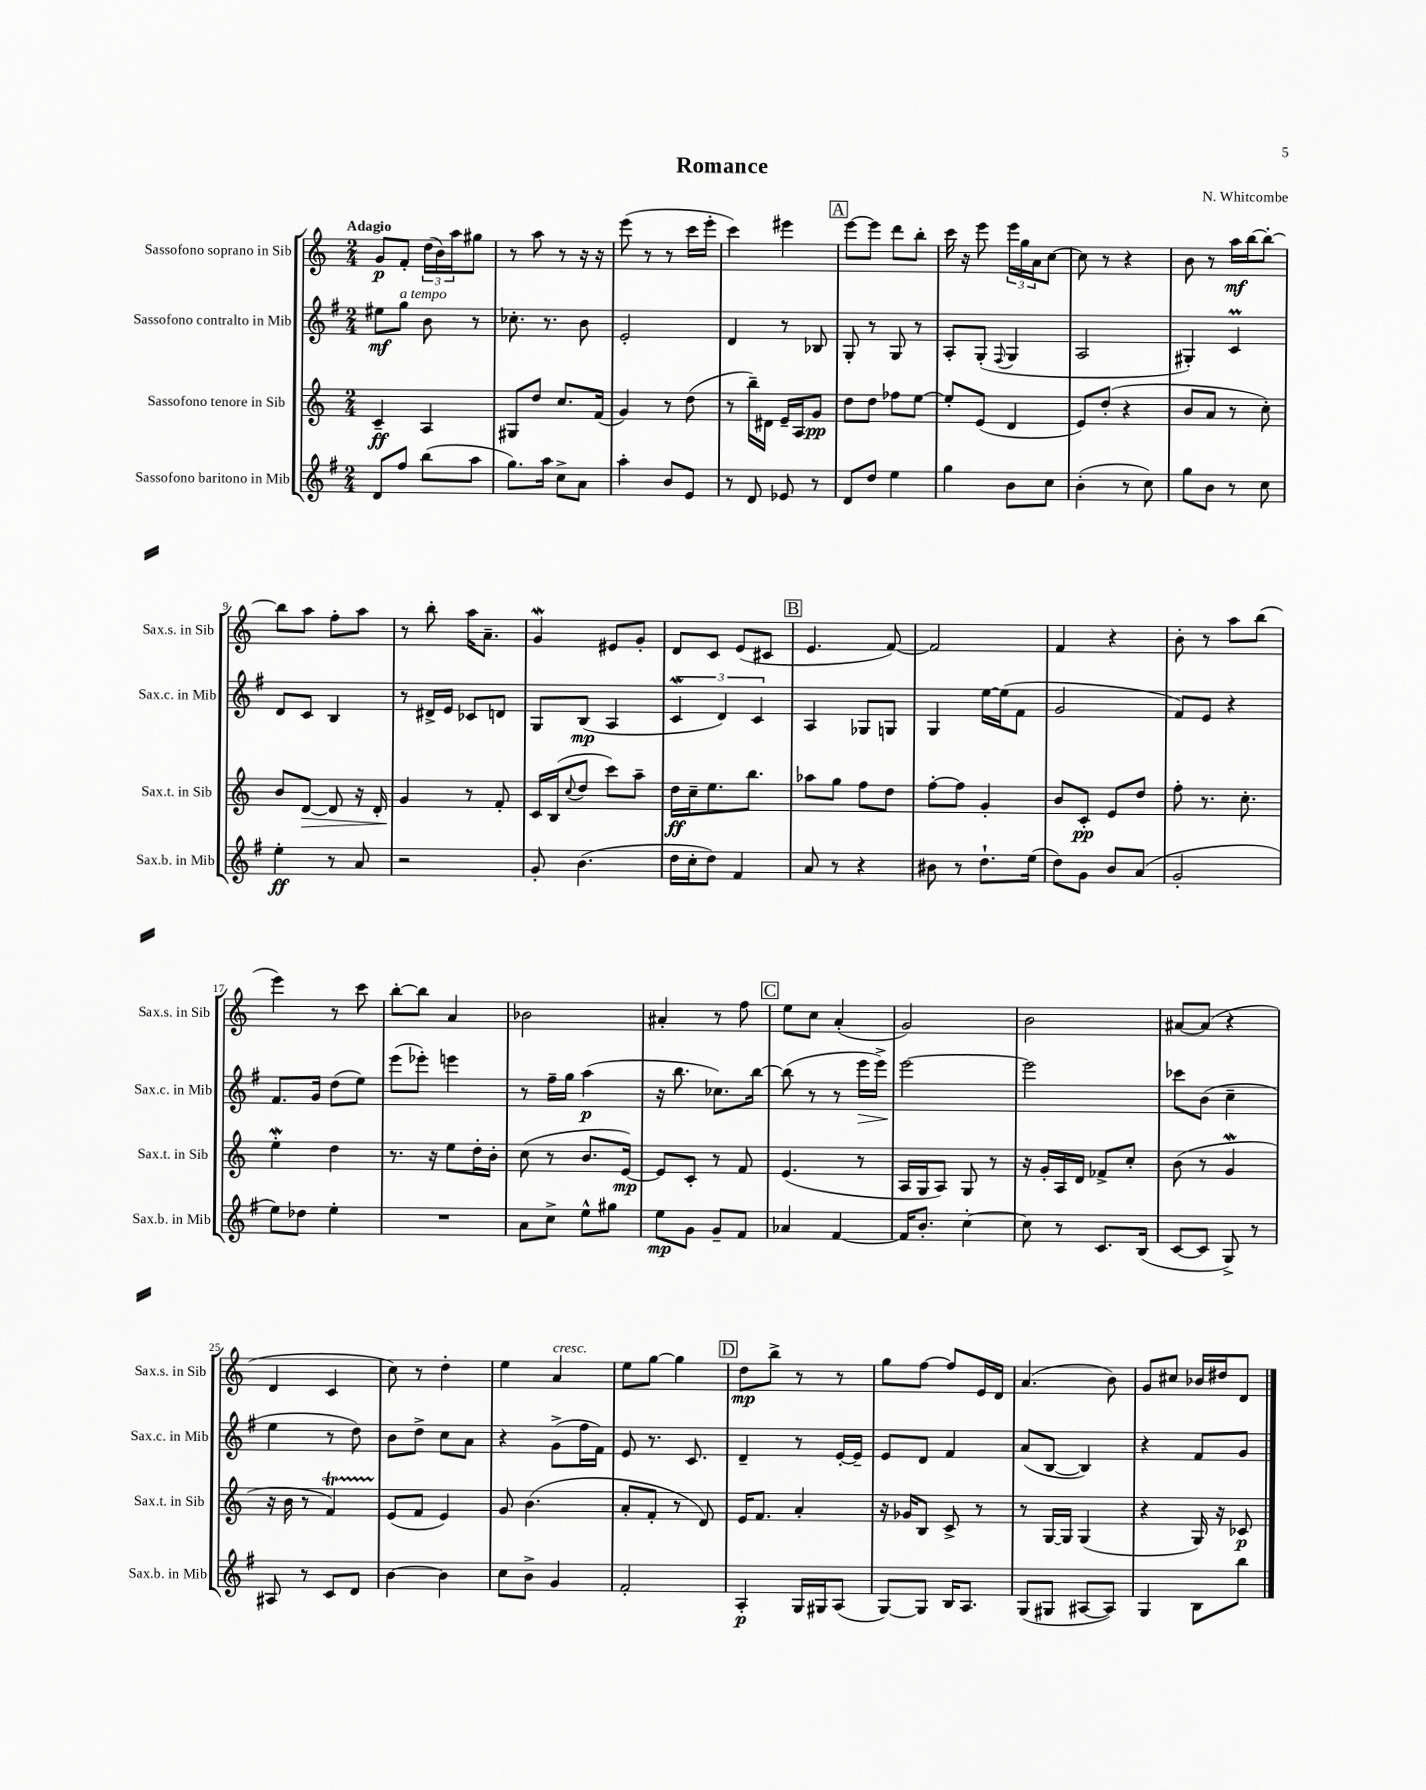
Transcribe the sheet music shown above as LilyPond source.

\header { title = "Romance" composer = "N. Whitcombe" }
<<
\new StaffGroup <<
\new Staff = "s0" \with { instrumentName = "Sassofono soprano in Sib" shortInstrumentName = "Sax.s. in Sib" } {
    \clef treble \key c \major \numericTimeSignature \time 2/4 \tempo "Adagio"
    g'8\p f'8-. \tuplet 3/2 { d''16( b'16) a''16 } gis''8 |
    r8 a''8 r8 r16 r16 |
    e'''8( r8 r8 c'''16 e'''16-. |
    c'''4) eis'''4 |
    \mark \markup { \box "A" } e'''8~ e'''8 d'''8 b''8-. |
    c'''16 r16 e'''8 \tuplet 3/2 { e'''16 g''16 a'16 } c''8~ |
    c''8 r8 r4 |
    b'8 r8 a''16\mf b''16~ b''8~-. |
    b''8 a''8 f''8-. a''8 |
    r8 b''8-. a''16 a'8.-- |
    g'4\mordent eis'8 g'8-. |
    d'8 c'8 e'8( cis'8 |
    \mark \markup { \box "B" } e'4. f'8~) |
    f'2 |
    f'4 r4 |
    b'8-. r8 a''8 b''8( |
    e'''4) r8 c'''8 |
    b''8~-. b''8 a'4 |
    bes'2 |
    ais'4-. r8 f''8 |
    \mark \markup { \box "C" } e''8 c''8 a'4-.( |
    g'2) |
    b'2 |
    ais'8~ ais'8( r4 |
    d'4 c'4 |
    c''8) r8 d''4-. |
    e''4 a'4^\markup { \italic "cresc." } |
    e''8 g''8~ g''4 |
    \mark \markup { \box "D" } d''8\mp b''8-> r8 r8 |
    g''8 f''8~ f''8 e'16 d'16 |
    a'4.( b'8) |
    g'8 cis''8 bes'16 dis''16 d'8 \bar "|." |
}
\new Staff = "s1" \with { instrumentName = "Sassofono contralto in Mib" shortInstrumentName = "Sax.c. in Mib" } {
    \clef treble \key g \major \numericTimeSignature \time 2/4
    eis''8\mf g''8^\markup { \italic "a tempo" } b'8 r8 |
    ces''8.-. r8. b'8 |
    e'2-. |
    d'4 r8 bes8 |
    \mark \markup { \box "A" } g8-. r8 g8 r8 |
    a8-. g8-.( \appoggiatura { fis8 } g4 |
    a2 |
    gis4-.) c'4\prall |
    d'8 c'8 b4 |
    r8 dis'16-> e'16 ces'8 d'8 |
    g8 b8\mp( a4 |
    \tuplet 3/2 { c'4\mordent d'4) c'4 } |
    \mark \markup { \box "B" } a4 ges8 g8 |
    g4 e''16~ e''16( fis'8 |
    g'2 |
    fis'8) e'8 r4 |
    fis'8. g'16 d''8( e''8) |
    e'''8( ees'''8-.) e'''4 |
    r8 fis''16-- g''16 a''4\p( |
    r16 b''8. ces''8.) b''16~ |
    \mark \markup { \box "C" } b''8( r8 r8 e'''16\> e'''16->) |
    e'''2~\! |
    e'''2 |
    ces'''8 b'8( c''4-- |
    e''4 r8 d''8) |
    b'8 d''8-> c''8 a'8 |
    r4 g'8->( fis''16 fis'16) |
    e'8 r8. c'8. |
    \mark \markup { \box "D" } d'4-- r8 e'16~-. e'16-- |
    e'8 d'8 fis'4 |
    a'8( b8~ b4) |
    r4 fis'8 g'8 \bar "|." |
}
\new Staff = "s2" \with { instrumentName = "Sassofono tenore in Sib" shortInstrumentName = "Sax.t. in Sib" } {
    \clef treble \key c \major \numericTimeSignature \time 2/4
    c'4--\ff a4 |
    gis8 d''8 c''8. f'16( |
    g'4) r8 d''8( |
    r8 b''16--) dis'16 e'16-- a16 g'8\pp |
    \mark \markup { \box "A" } d''8 d''8 fes''8 e''8~ |
    e''8-. e'8( d'4 |
    e'8) d''8-.( r4 |
    b'8 a'8 r8 c''8-.) |
    b'8 d'8~\> d'8 r16 d'16-. |
    g'4\! r8 f'8-. |
    c'16 b16( \appoggiatura { c''8 } d''8 c'''8) a''8-- |
    d''16\ff c''16-- e''8. b''8. |
    \mark \markup { \box "B" } aes''8 g''8 f''8 d''8 |
    f''8~-. f''8 g'4-. |
    b'8 c'8-.\pp e'8 d''8 |
    f''8-. r8. c''8.-. |
    e''4-.\mordent d''4 |
    r8. r16 e''8 d''16-. b'16-. |
    c''8( r8 b'8. e'16~\mp) |
    e'8 c'8-. r8 f'8 |
    \mark \markup { \box "C" } e'4.( r8 |
    a16 g16 a8) g8 r8 |
    r16 g'16-. a16 d'16 fes'8-> c''8-. |
    b'8( r8 g'4\mordent |
    r16 b'16 r8 f'4\startTrillSpan) |
    e'8\stopTrillSpan( f'8 e'4) |
    g'8 b'4.( |
    a'8-. f'8-. r8 d'8) |
    \mark \markup { \box "D" } e'16 f'8. a'4-. |
    r16 ges'16 b8 c'8-> r8 |
    r8 g16~ g16 g4( |
    r4 g16) r16 ces'8\p \bar "|." |
}
\new Staff = "s3" \with { instrumentName = "Sassofono baritono in Mib" shortInstrumentName = "Sax.b. in Mib" } {
    \clef treble \key g \major \numericTimeSignature \time 2/4
    d'8 fis''8 b''8( a''8 |
    g''8.) a''16 c''8-> a'8 |
    a''4-. b'8 e'8 |
    r8 d'8 ees'8 r8 |
    \mark \markup { \box "A" } d'8 d''8 e''4 |
    g''4 b'8 c''8 |
    b'4-.( r8 c''8) |
    g''8 b'8 r8 c''8 |
    e''4-.\ff r8 a'8 |
    r2 |
    g'8-. b'4.( |
    d''16 c''16-. d''8) fis'4 |
    \mark \markup { \box "B" } a'8 r8 r4 |
    bis'8 r8 d''8.-! e''16( |
    d''8) g'8 b'8 a'8( |
    g'2-. |
    e''8) des''8 e''4-. |
    R2 |
    a'8 c''8-> e''8-^ gis''8 |
    e''8\mp g'8 g'8-- fis'8 |
    \mark \markup { \box "C" } aes'4 fis'4~ |
    fis'16 b'8.-. c''4~-. |
    c''8 r8 c'8. b16( |
    c'8~ c'8 g8->) r8 |
    ais8 r8 c'8 d'8 |
    b'4~ b'4 |
    c''8 b'8-> g'4 |
    fis'2-. |
    \mark \markup { \box "D" } a4-.\p g16 gis16 a8( |
    g8~) g8 b16 a8. |
    g8( gis8 ais8~ ais8) |
    g4 b8 b''8 \bar "|." |
}
>>
>>
